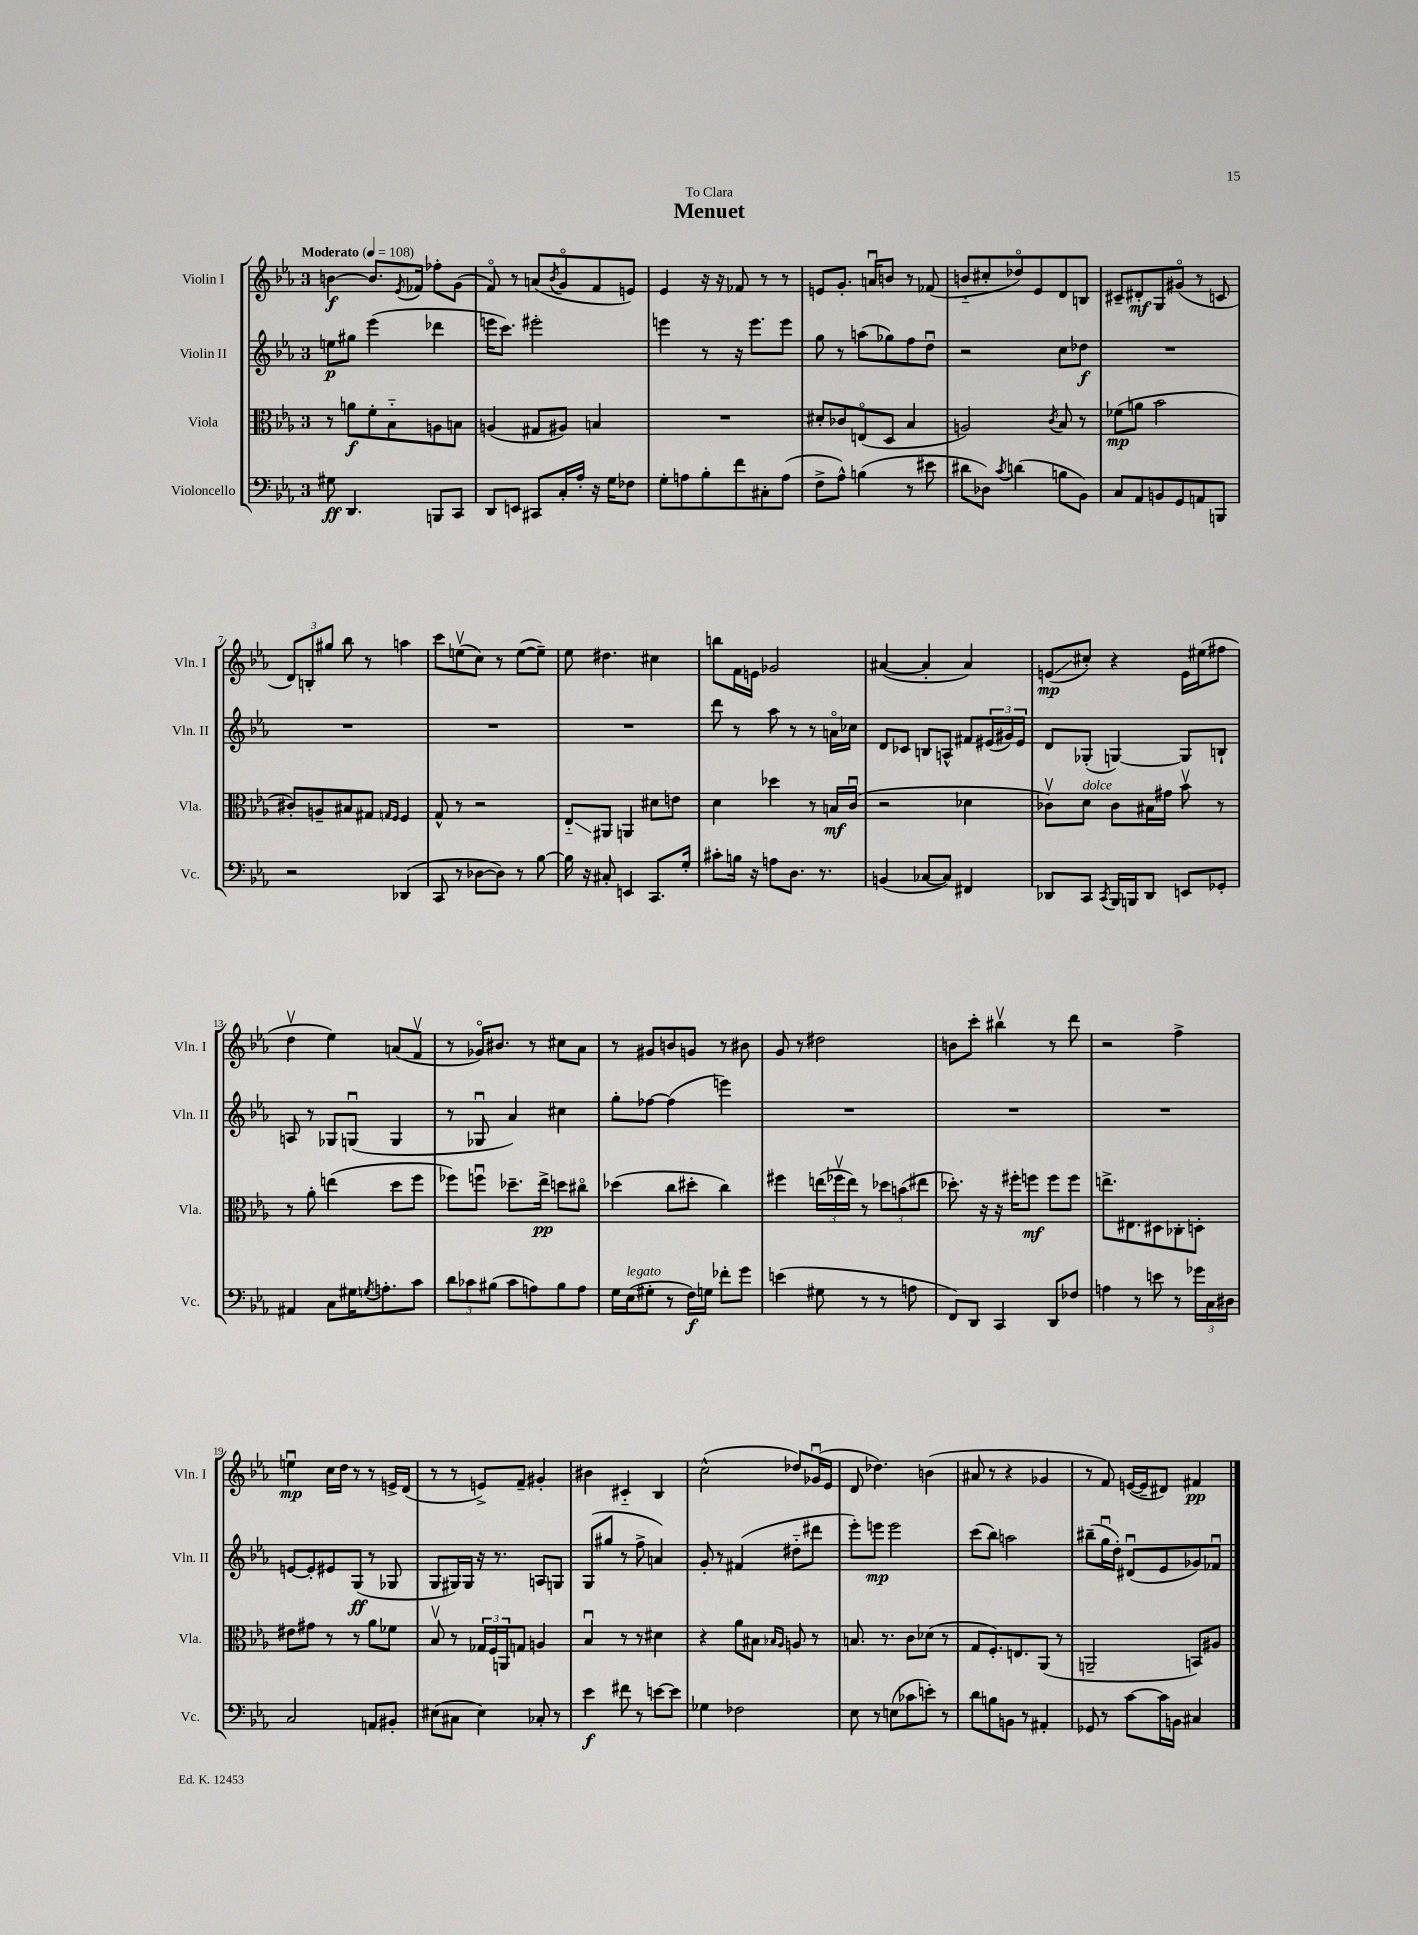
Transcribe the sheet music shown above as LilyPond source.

\header { title = "Menuet" dedication = "To Clara" }
<<
\new StaffGroup <<
\new Staff = "s0" \with { instrumentName = "Violin I" shortInstrumentName = "Vln. I" } {
    \clef treble \key ees \major \once \override Staff.TimeSignature.style = #'single-digit \time 3/4 \tempo "Moderato" 4 = 108
    b'4~\f b'8. \acciaccatura { ees'8 } fes'16 fes''8-. g'8( |
    f'8\flageolet) r8 a'8( \acciaccatura { bes'8 } g'8\flageolet f'8 e'8) |
    ees'4 r16 r16 fes'8 r8 r8 |
    e'8 g'8.-. a'16\downbow b'8 r8 fes'8( |
    b'8-_ cis''8-. des''8\flageolet) ees'8 d'8 b8 |
    cis'8-- dis'8-.\mf g8 gis'8\flageolet( r8 c'8 |
    \tuplet 3/2 { d'8) b8-. gis''8 } bes''8 r8 a''4 |
    c'''8 e''8\upbow( c''8) r8 e''8~( e''8--) |
    ees''8 dis''4. cis''4 |
    b''8 f'16 e'16 ges'2 |
    ais'4~( ais'4-. ais'4) |
    e'8\glissando\mp( cis''8-.) r4 e'16 eis''16( fis''8 |
    d''4\upbow ees''4) a'8( f'8\upbow |
    r8 ges'16\flageolet) bis'8. r8 cis''8 aes'8 |
    r8 gis'8 b'8 g'8 r8 bis'8 |
    g'8 r8 dis''2 |
    b'8 c'''8-. bis''4\upbow r8 d'''8 |
    r2 f''4-> |
    e''4\downbow\mp c''16 d''16 r8 r8 e'16-> d'16( |
    r8 r8 e'8->) f'8-- gis'4-. |
    bis'4 cis'4-_ bes4 |
    c''2-^( des''8) ges'16\downbow( ees'16 |
    d'8 des''4.) b'4( |
    ais'8 r8 r4 ges'4 |
    r8 f'8) e'16~( e'16-- dis'8) fis'4\pp \bar "|." |
}
\new Staff = "s1" \with { instrumentName = "Violin II" shortInstrumentName = "Vln. II" } {
    \clef treble \key ees \major \once \override Staff.TimeSignature.style = #'single-digit \time 3/4
    e''8\p gis''8 ees'''4( des'''4 |
    e'''16 c'''8.) eis'''2-. |
    e'''4 r8 r16 e'''8. e'''8 |
    g''8 r8 a''8( ges''8) f''8 d''8\downbow |
    r2 c''8 des''8\f |
    R2. |
    R2. |
    R2. |
    R2. |
    d'''8 r8 aes''8 r8 r8 a'16\flageolet ces''16 |
    d'8 ces'8 b8 a8-^ fis'8 \tuplet 3/2 { eis'16( gis'16) eis'16 } |
    d'8 ges8-.( g4~) g8 b8-! |
    a8 r8 ges8 g8\downbow( g4 |
    r8 ges8\downbow aes'4) cis''4 |
    g''8-. fes''8~ fes''4( e'''4) |
    R2. |
    R2. |
    R2. |
    e'8~ e'8-. eis'8 g8\ff( r8 ges8 |
    g8 gis16) gis16 r16 r8. a8 g8 |
    g8( gis''8 r8 f''8-> a'4) |
    g'8-. r8 fis'4( dis''8-_ dis'''8 |
    ees'''8-.) e'''8\mp e'''2 |
    c'''8( bes''8) a''2 |
    bis''8--( g''16\downbow d''16-.) dis'8\downbow( ees'8 ges'8) fes'8\downbow \bar "|." |
}
\new Staff = "s2" \with { instrumentName = "Viola" shortInstrumentName = "Vla." } {
    \clef alto \key ees \major \once \override Staff.TimeSignature.style = #'single-digit \time 3/4
    r8 a'8\f f'8-. bes8-_ a8 b8 |
    a4( gis8 ais8) b4 |
    R2. |
    dis'8-. ces'8 e8\flageolet( d8 bes4 |
    a2) \acciaccatura { c'8 } bes8 r8 |
    fes'8\mp( a'8 bes'2 |
    cis'8-.) a8-- bis8 gis8 \grace { g16 f16 } f4 |
    g8-^ r8 r2 |
    ees8-_\glissando ais,8 a,4 dis'8 e'8 |
    d'4 des''4 r8 b16\mf c'16\downbow( |
    r2 des'4 |
    ces'8\upbow) d'8^\markup { \italic "dolce" } ces'8 bis16 gis'16 bes'8\upbow r8 |
    r8 aes'8-. e''4( d''8 f''8 |
    fes''8) f''8\downbow des''8.-- ees''16->\pp d''8 cis''8\flageolet |
    des''4( c''8 dis''8-. c''4) |
    fis''4 \tuplet 3/2 { e''16( fes''16\upbow e''16) } r8 \tuplet 3/2 { des''8 b'8( eis''8 } |
    des''8.-.) r16 r16 fis''16-. f''8\mf f''8 f''8 |
    e''8.-> eis8. dis8 ces8-. d8-. |
    eis'8 gis'8 r8 r8 aes'8 fes'8 |
    bes8\upbow r8 \tuplet 3/2 { ges16 f16 a,16 } g8 a4 |
    bes4\downbow r8 r8 dis'4 |
    r4 aes'8 bis8 \grace { bes16 aes16 } a8 r8 |
    b8. r8. c'8 des'8( r8 |
    g8 f8.-.) e8. aes,8( r8 |
    a,2-- b,8) ais8 \bar "|." |
}
\new Staff = "s3" \with { instrumentName = "Violoncello" shortInstrumentName = "Vc." } {
    \clef bass \key ees \major \once \override Staff.TimeSignature.style = #'single-digit \time 3/4
    gis8\ff d,4. b,,8 c,8 |
    d,8 e,8 cis,8 c16-. aes16-. r16 g16 fes8 |
    g8-. a8 bes8-. f'8 cis8-. a8( |
    f8-> aes8-^) b4( r8 eis'8 |
    dis'8 des8) \acciaccatura { c'8 } d'4( b8 bes,8) |
    c8 aes,8 b,8 g,8 a,8 b,,8 |
    r2 des,4( |
    c,8 r8 des8~ des8) r8 bes8~ |
    bes16 r16 cis8-. e,4 c,8. g16-. |
    cis'8-. b16 r16 a8 d8. r8. |
    b,4( ces8~ ces8) fis,4 |
    des,8 c,8 \acciaccatura { c,8 } bes,,16 b,,16 des,8 e,8 ges,8-. |
    ais,4 c8 gis16 \acciaccatura { g8 } a8.-. c'8 |
    \tuplet 3/2 { d'8 ces'8 bis8( } ces'8 a8) bis8 a8 |
    g16 ees16^\markup { \italic "legato" }( gis8-. r8 f16\f) g16 fes'8-. g'8 |
    e'4( gis8 r8 r8 a8 |
    f,8) d,8 c,4 d,8 fes8 |
    a4 r8 e'8 r8 \tuplet 3/2 { ges'16 c16 dis16 } |
    c2 a,8 bis,8-. |
    eis8( cis8 eis4) ces8-. r8 |
    ees'4\f fis'8 r8 e'8~ e'8 |
    ges4 fes2 |
    ees8 r8 e8( ces'8 e'8-.) r8 |
    d'8 b8 b,8 r8 ais,4-. |
    ges,8 r8 c'8~ c'16 b,16 cis4 \bar "|." |
}
>>
>>
